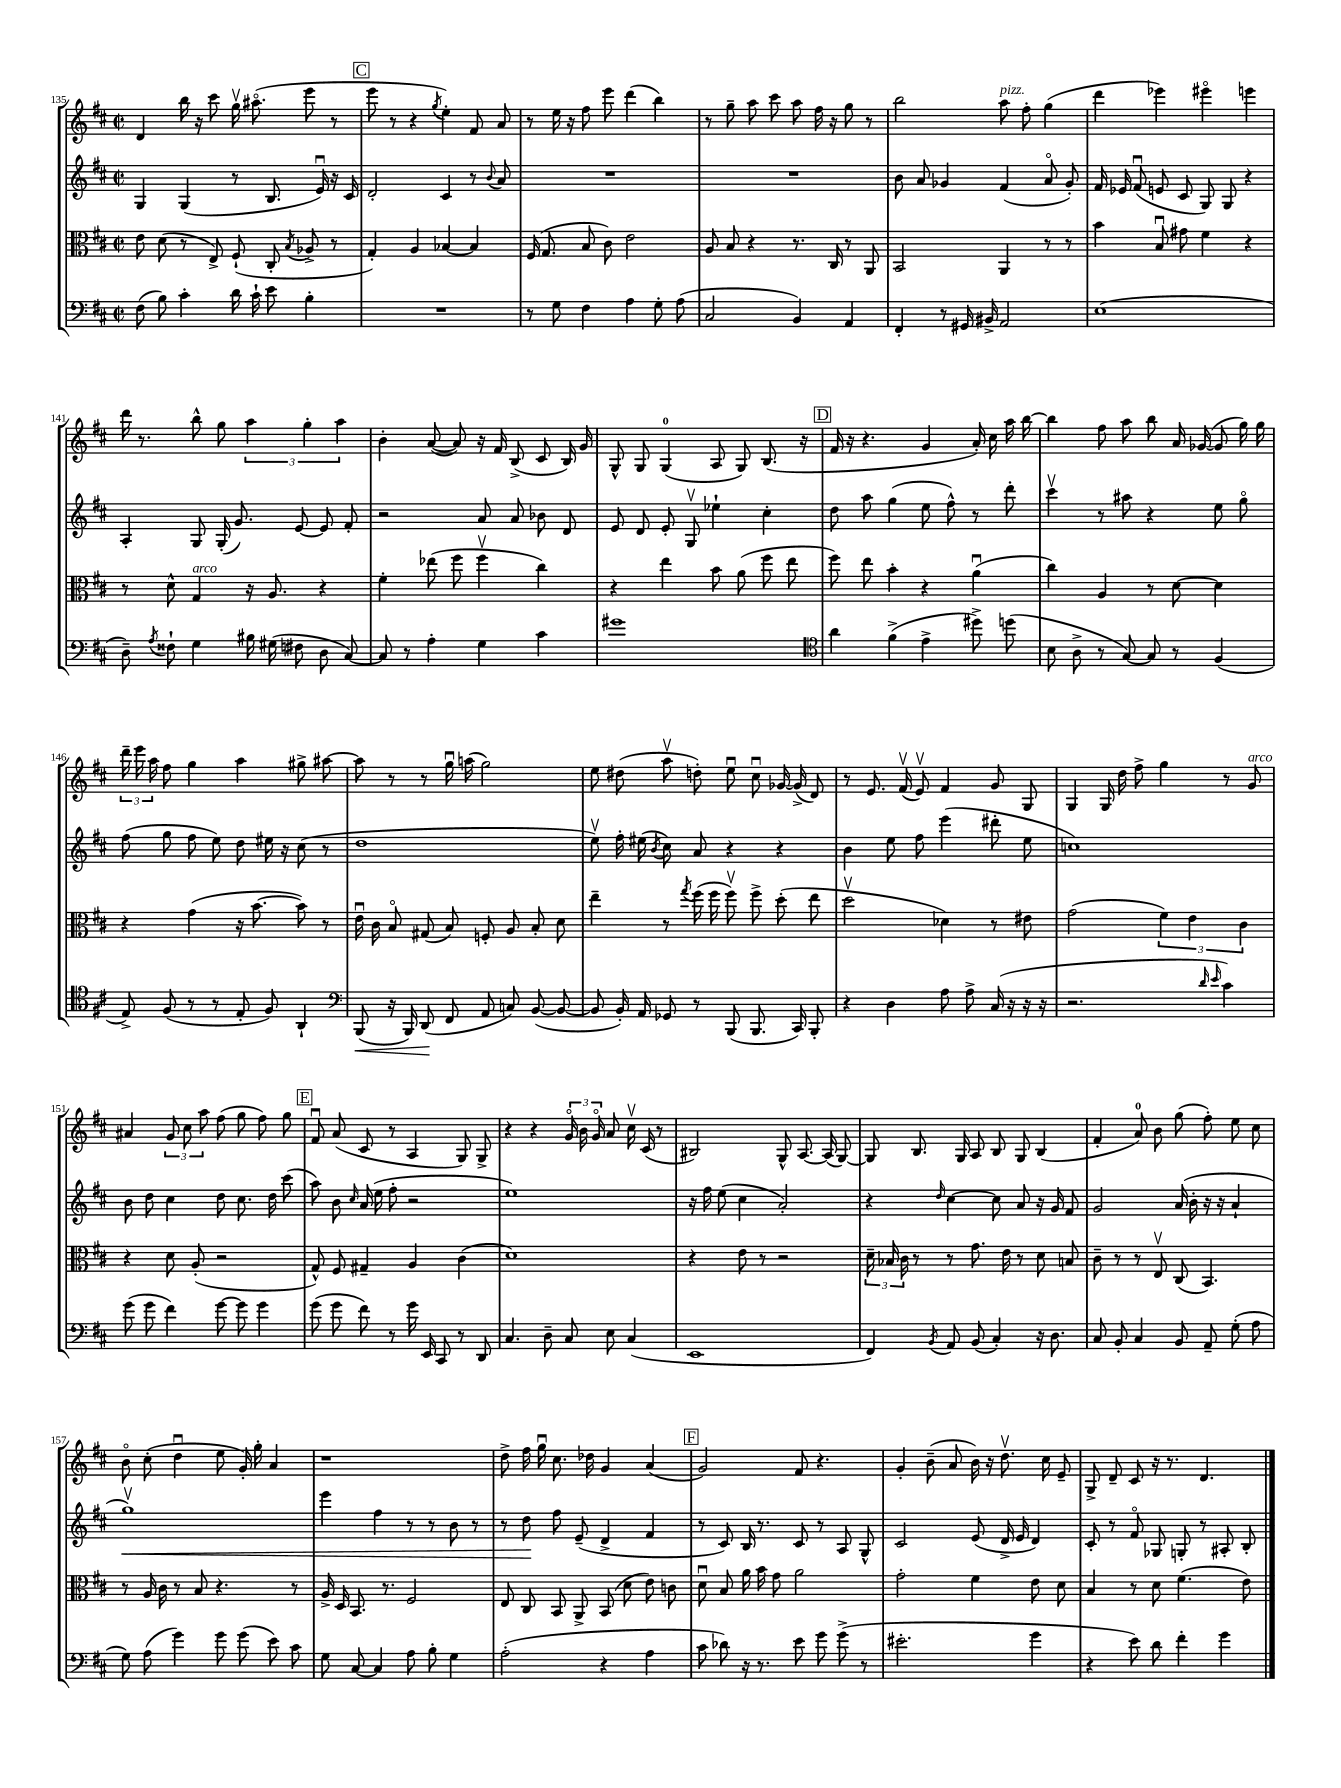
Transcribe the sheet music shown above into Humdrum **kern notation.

**kern	**kern	**kern	**kern
*staff4	*staff3	*staff2	*staff1
*clefF4	*clefC3	*clefG2	*clefG2
*k[f#c#]	*k[f#c#]	*k[f#c#]	*k[f#c#]
*M2/2	*M2/2	*M2/2	*M2/2
*met(c|)	*met(c|)	*met(c|)	*met(c|)
(8F#	8e	4G	4d
8B)	(8d	.	.
4c#'	8r	(4G	16bb
.	.	.	16r
.	8E^)	.	8ccc#
16d	(8F#`	8r	16ggv
16c#`	.	.	(8.aa#o
8e	8C#'	8.B	.
.	8qB	.	.
4B'	8A-^	.	8eee
.	.	16eu)	.
.	8r	16r	8r
.	.	16c#	.
=	=	=	=
1r	4G')	2d'	8eee
.	.	.	8r
.	4A	.	4r
.	.	.	8qgg
.	[4B-	4c#	4ee')
.	4B-]	8r	8f#
.	.	8qqb	.
.	.	8a	8a
=	=	=	=
8r	(16F#	1r	8r
.	8.G	.	.
8G	.	.	16ee
.	.	.	16r
4F#	8B	.	8ff#
.	8c#)	.	8eee
4A	2e	.	(4ddd
8G'	.	.	4bb)
(8A	.	.	.
=	=	=	=
2C#	8A	1r	8r
.	8B	.	8gg~
.	4r	.	8aa
.	.	.	8ccc#
4BB)	8.r	.	8aa
.	.	.	16ff#
.	16C#	.	16r
4AA	8r	.	8gg
.	8AA	.	8r
=	=	=	=
4FF#'	2BB	8b	2bb
.	.	8a	.
8r	.	4g-	.
16GG#	.	.	.
16BB#^	.	.	.
2AA	4AA	(4f#	8aa
.	.	.	8ff#'
.	8r	8ao	(4gg
.	8r	8g-')	.
=	=	=	=
(1E	4b	16f#	4ddd
.	.	16e-	.
.	.	(8f#u	.
.	8Bu	8e	4eee-)
.	8g#	8c#	.
.	4f#	8G)	4eee#o
.	.	8G	.
.	4r	4r	4eee
=	=	=	=
8D~)	8r	4A'	16ddd
.	.	.	8.r
8qA	.	.	.
8F##`	8d^^	.	.
4G	4G	8G	8bb^^
.	.	(16G'	8gg
.	.	8.g)	.
16B#	16r	.	6aa
(16G#	8.A	.	.
8F#	.	[8e	.
.	.	.	6gg'
8D	4r	8e]	.
.	.	.	6aa
[8C#)	.	8f#'	.
=	=	=	=
8C#]	4f#'	2r	4b'
8r	.	.	.
4A'	(8ee-	.	([8a
.	8ff#	.	8a])
4G	4ff#v	8a	16r
.	.	.	16f#
.	.	8a	(8B^
4c#	4cc#)	8b-	8c#
.	.	8d	16B)
.	.	.	16g
=	=	=	=
1g#	4r	8e	8G^^
.	.	8d	8G
.	4ee	8e'	(4G
.	.	8Gv	.
.	8b	4ee-`	8A
.	(8a	.	8G)
.	8ff#	4cc#'	(8.B
.	8ee	.	.
.	.	.	16r
=	=	=	=
*clefC4	*	*	*
4a	8ff#)	8dd	16f#
.	.	.	16r
.	8ee	8aa	4.r
(4f#^	4b'	(4gg	.
4e^	4r	8ee	4g
.	.	8ff#^^)	.
8dd#^)	(4au	8r	16a')
.	.	.	16cc#
(8dd	.	8ddd'	16aa
.	.	.	[16bb
=	=	=	=
8B	4cc#)	4ccc#v	4bb]
8A^	.	.	.
8r	4A	8r	8ff#
[8G)	.	8aa#	8aa
8G]	8r	4r	8bb
8r	[8d	.	16a
.	.	.	([16g-
(4F#	4d]	8ee	8g-]
.	.	8ggo	16gg)
.	.	.	16gg
=	=	=	=
8E^)	4r	(8ff#	24ddd~
.	.	.	24eee
.	.	.	24aa
(8F#	.	8gg	8ff#
8r	(4g	8ff#	4gg
8r	.	8ee)	.
8E'	16r	8dd	4aa
.	[8.b	.	.
8F#)	.	16ee#	.
.	.	16r	.
4AA`	8b])	(8cc#	8gg#^
.	8r	8r	[8aa#
=	=	=	=
*clefF4	*	*	*
(8BBB	16eu	1dd	8aa#]
.	16c#	.	.
16r	8Bo	.	8r
16BBB)	.	.	.
(8DD	(8G#	.	8r
8FF#	8B)	.	16ggu
.	.	.	(16aa
8AA	8F'	.	2gg)
8C)	8A	.	.
([8BB	8B'	.	.
8BB_	8d	.	.
=	=	=	=
8BB]	4ee~	8eev)	8ee
16BB')	.	16ff#'	(8dd#
16AA	.	(16ee#	.
.	.	8qb	.
8GG-	8r	8cc#)	8aav
.	8qgg	.	.
8r	(16ff#	8a	8dd')
.	16ff#	.	.
(8BBB	8ff#v)	4r	8eeu
8.BBB	8ff#^	.	8cc#u
.	(8dd'	4r	[16g-
16CC#)	.	.	(16g-^]
8BBB'	8ee	.	8d)
=	=	=	=
4r	2ddv	4b	8r
.	.	.	8.e
4D	.	8ee	.
.	.	.	(16f#v
.	.	8ff#	8ev)
8A	4d-)	(4eee	4f#
8A^	.	.	.
(16C#	8r	8ddd#'	8g
16r	.	.	.
16r	8e#	8ee	8G
16r	.	.	.
=	=	=	=
2.r	(2g	1cc)	4G
.	.	.	16G
.	.	.	16dd
.	.	.	8ff#^
.	6f#)	.	4gg
.	6e	.	.
16qqd	.	.	.
16qqe	.	.	.
4c#)	.	.	8r
.	6c#	.	.
.	.	.	8g
=	=	=	=
(8g	4r	8b	4a#
8g	.	8dd	.
4f#)	8d	4cc#	12g
.	.	.	12cc#
.	(8A'	.	.
.	.	.	12aa
[8g	2r	8dd	(8ff#
8g]	.	8.cc#	8gg
4g	.	.	8ff#)
.	.	16dd	.
.	.	(8ccc#	8gg
=	=	=	=
(8g	8G^^)	8aa)	8f#u
8g	8F#	8b	(8a
.	.	16qqcc#	.
8f#)	4G#~	(16a	8c#
.	.	16ee	.
8r	.	8ff#'	8r
16g	4A	2r	4A
16EE	.	.	.
8CC#	.	.	.
8r	(4c#	.	8G)
8DD	.	.	8G^
=	=	=	=
4.C#	1d)	1ee)	4r
.	.	.	4r
8D~	.	.	.
8C#	.	.	24go
.	.	.	24b
.	.	.	24go
8E	.	.	8a
(4C#	.	.	16cc#v
.	.	.	(16c#
.	.	.	8r
=	=	=	=
1EE	4r	16r	2B#)
.	.	16ff#	.
.	.	(8ee	.
.	8e	4cc#	.
.	8r	.	.
.	2r	2a')	8G^^
.	.	.	[8.A
.	.	.	(16A]
.	.	.	[8G)
=	=	=	=
4FF#)	24d~	4r	8G]
.	24B-	.	.
.	24c#	.	.
.	8r	.	8.B
8qBB	.	16qqdd	.
8AA	8r	[4cc#	.
.	.	.	16G
(8BB	8.g	.	8A
4C#')	.	8cc#]	8B
.	16e	.	.
.	8r	8a	8G
16r	8d	16r	(4B
8.D	.	16g	.
.	8B	8f#	.
=	=	=	=
8C#	8c#~	2g	4f#'
8BB'	8r	.	.
4C#	8r	.	8a)
.	8Ev	.	8b
8BB	(8C#	(16a	(8gg
.	.	16b'	.
8AA~	4.BB)	16r	8ff#')
.	.	16r	.
(8G'	.	4a`	8ee
8A	.	.	8cc#
=	=	=	=
8G)	8r	1ggv)	8bo
(8A	16A	.	(8cc#'
.	16c#	.	.
4g)	8r	.	4ddu
.	8B	.	.
8g	4.r	.	8ee
(8g	.	.	16g')
.	.	.	16gg'
8e)	.	.	4a
8c#	8r	.	.
=	=	=	=
8G	16A^	4eee	1r
.	16D	.	.
[8C#	8.BB	.	.
4C#]	.	4ff#	.
.	8.r	.	.
8A	2F#	8r	.
8B'	.	8r	.
4G	.	8b	.
.	.	8r	.
=	=	=	=
(2A'	8E	8r	8dd^
.	8C#	8dd	16ff#
.	.	.	16ggu
.	8BB	8ff#	8.cc#
.	8AA^	(8e~	.
.	.	.	16dd-
4r	(8BB	4d^	4g
.	8d	.	.
4A	8e)	4f#	(4a
.	8c	.	.
=	=	=	=
8c#	8du	8r	2g)
8d-)	8B	8c#)	.
16r	16a	16B	.
8.r	16b	8.r	.
.	8g	.	.
8e	2a	8c#	8f#
8g	.	8r	4.r
(8g^	.	8A	.
8r	.	8G^^	.
=	=	=	=
2.e#'	2g'	2c#	4g'
.	.	.	(8b~
.	.	.	8a
.	4f#	(8e	16b)
.	.	.	16r
.	.	16d^	8.ddv
.	.	16e	.
4g	8e	4d)	.
.	.	.	16cc#
.	8d	.	8e~
=	=	=	=
4r	4B	8c#'	8G^
.	.	8r	8d~
8e)	8r	8f#o	8c#
8d	8d	8G-	16r
.	.	.	8.r
4f#'	(4.f#	8G'	.
.	.	8r	4.d
4g	.	8A#'	.
.	8e)	8B'	.
==	==	==	==
*-	*-	*-	*-
